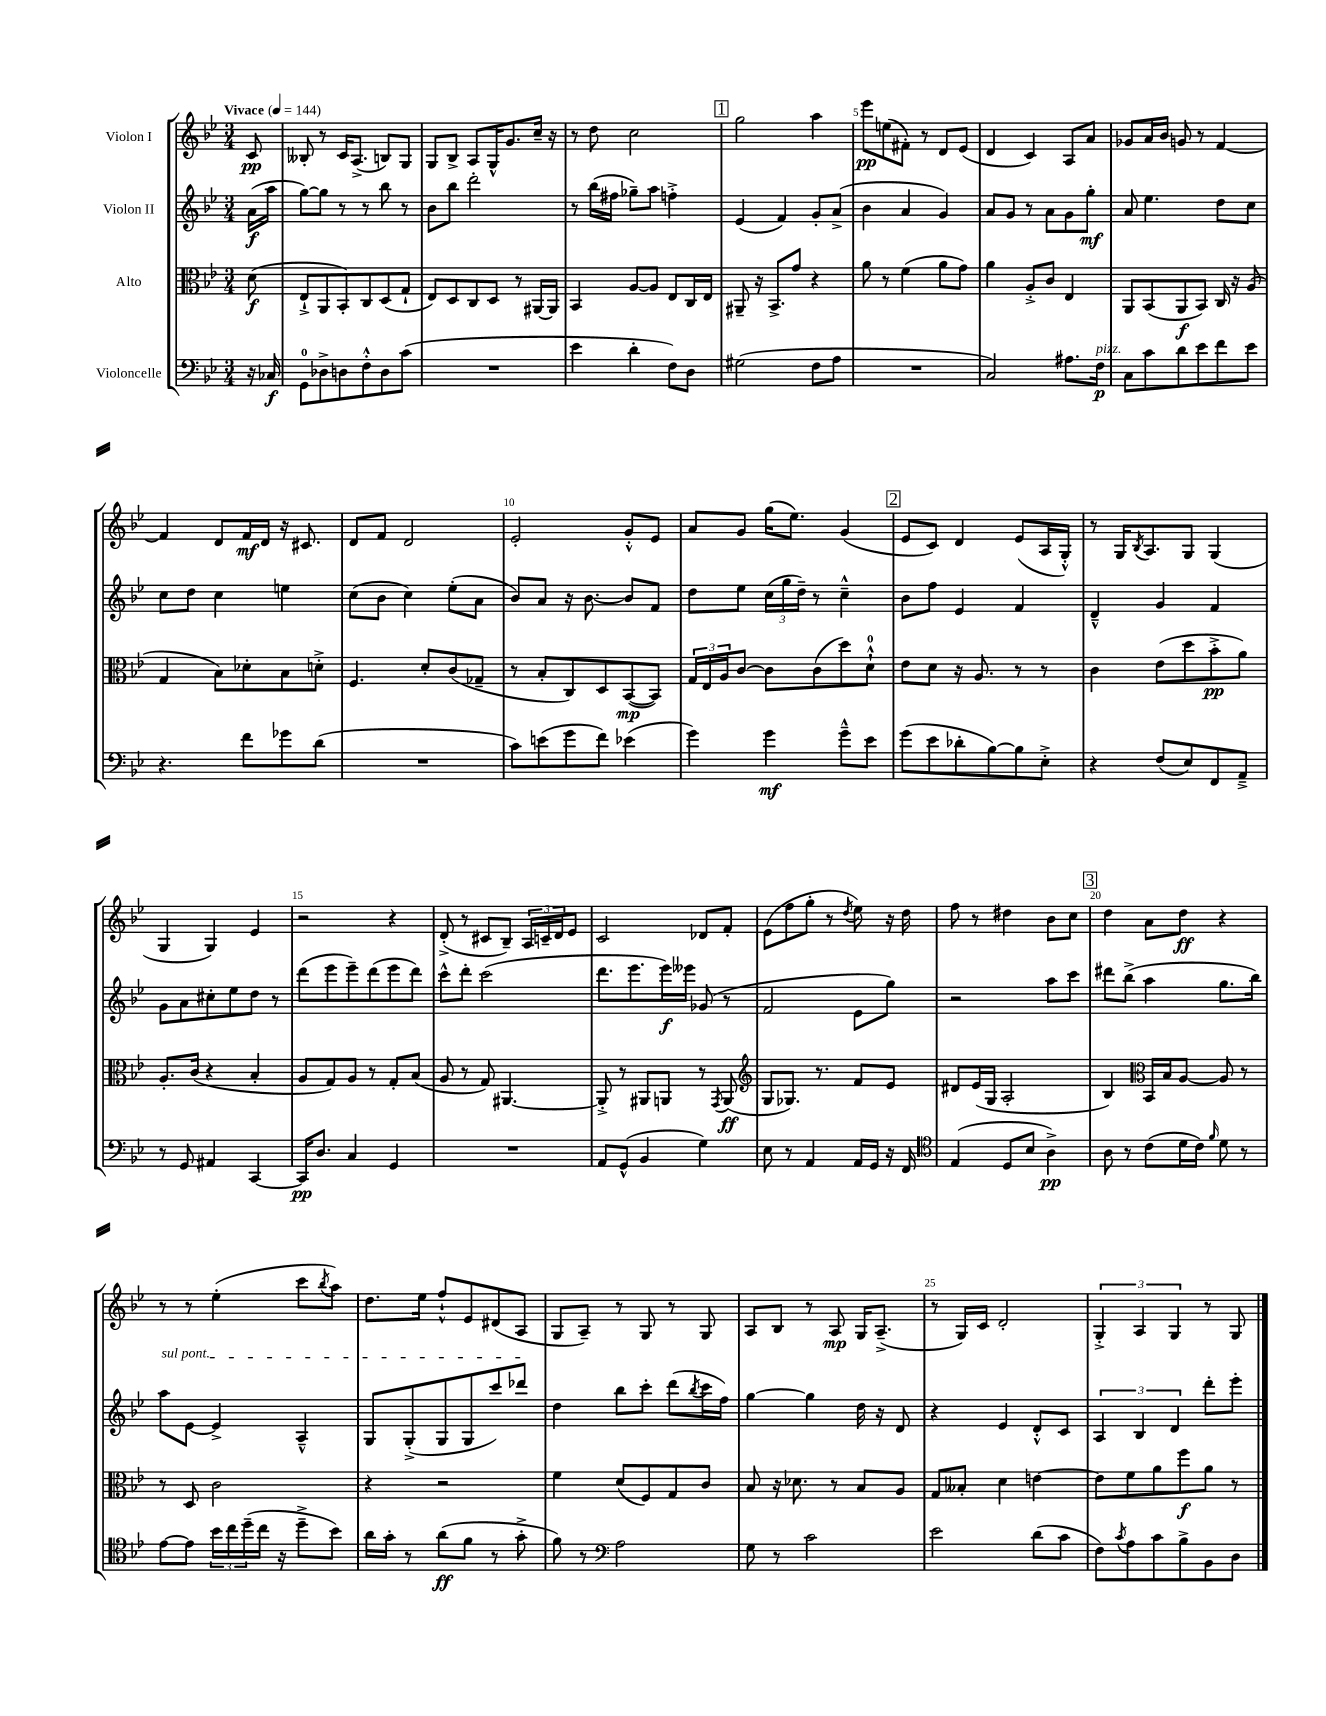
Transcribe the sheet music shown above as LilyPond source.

<<
\new StaffGroup <<
\new Staff = "s0" \with { instrumentName = "Violon I" } {
    \clef treble \key bes \major \numericTimeSignature \time 3/4 \partial 8 \tempo "Vivace" 4 = 144
    c'8\pp |
    beses8-. r8 c'16 a8.->( b8) g8 |
    g8 bes8-> a8 g16-^ g'8. c''16-- r16 |
    r8 d''8 c''2 |
    \mark \markup { \box "1" } g''2 a''4 |
    ees'''8\pp e''8( fis'8-.) r8 d'8 ees'8( |
    d'4 c'4) a8 a'8 |
    ges'8 a'16 bes'16 g'8 r8 f'4~ |
    f'4 d'8 f'16\mf d'16 r16 cis'8. |
    d'8 f'8 d'2 |
    ees'2-. g'8-.-^ ees'8 |
    a'8 g'8 g''16( ees''8.) g'4( |
    \mark \markup { \box "2" } ees'8 c'8) d'4 ees'8( a16 g16-.-^) |
    r8 g16 \acciaccatura { bes8 } a8. g8 g4( |
    g4 g4) ees'4 |
    r2 r4 |
    d'8-.->( r8 cis'8 bes8--) \tuplet 3/2 { a16 c'16-- d'16 } ees'8 |
    c'2 des'8 f'8-. |
    ees'8( f''8 g''8-. r8 \acciaccatura { d''8 } ees''8) r16 d''16 |
    f''8 r8 dis''4 bes'8 c''8 |
    \mark \markup { \box "3" } d''4 a'8 d''8\ff r4 |
    r8 r8 ees''4-.( c'''8 \acciaccatura { bes''8 } a''8) |
    d''8. ees''16 f''8-!-^ ees'8 dis'8( a8 |
    g8 a8--) r8 g8 r8 g8 |
    a8 bes8 r8 a8\mp g16 a8.--->( |
    r8 g16) c'16 d'2-. |
    \tuplet 3/2 { g4-.-> a4 g4 } r8 g8 \bar "|." |
}
\new Staff = "s1" \with { instrumentName = "Violon II" } {
    \clef treble \key bes \major \numericTimeSignature \time 3/4 \partial 8
    a'16\f( a''16 |
    g''8~) g''8 r8 r8 bes''8 r8 |
    bes'8 bes''8 d'''2-. |
    r8 bes''16( fis''16 ges''8--) a''8 f''4-.-> |
    \mark \markup { \box "1" } ees'4( f'4) g'8-. a'8->( |
    bes'4 a'4 g'4) |
    a'8 g'8 r8 a'8 g'8 g''8-.\mf |
    a'8 ees''4. d''8 c''8 |
    c''8 d''8 c''4 e''4 |
    c''8( bes'8 c''4) ees''8-.( a'8 |
    bes'8) a'8 r16 bes'8.~ bes'8 f'8 |
    d''8 ees''8 \tuplet 3/2 { c''16( g''16 d''16--) } r8 c''4---^ |
    \mark \markup { \box "2" } bes'8 f''8 ees'4 f'4 |
    d'4---^ g'4 f'4 |
    g'8 a'8 cis''8-. ees''8 d''8 r8 |
    d'''8( ees'''8 ees'''8--) d'''8( ees'''8 d'''8) |
    c'''8-^ d'''8-. c'''2( |
    d'''8. ees'''8. ees'''16\f) eeses'''16 ges'8( r8 |
    f'2 ees'8 g''8) |
    r2 a''8 c'''8 |
    \mark \markup { \box "3" } dis'''8 bes''8->( a''4 g''8. bes''16) |
    \once \override TextSpanner.bound-details.left.text = \markup { \italic "sul pont." } a''8\startTextSpan ees'8~ ees'4-> a4---^ |
    g8 g8-.->( g8 g8 c'''8) des'''8\stopTextSpan |
    d''4 bes''8 c'''8-. d'''8( \acciaccatura { bes''8 } c'''16 f''16) |
    g''4~ g''4 d''16 r16 d'8 |
    r4 ees'4 d'8-.-^ c'8 |
    \tuplet 3/2 { a4 bes4 d'4 } d'''8-. ees'''8-. \bar "|." |
}
\new Staff = "s2" \with { instrumentName = "Alto" } {
    \clef alto \key bes \major \numericTimeSignature \time 3/4 \partial 8
    d'8\f( |
    ees8-!-> a,8 bes,8-.) c8 d8( g8-! |
    ees8) d8 c8 d8 r8 ais,16~ ais,16 |
    bes,4 a8~ a8 ees8 c16 ees16 |
    \mark \markup { \box "1" } ais,8-- r16 bes,8.-> g'8 r4 |
    a'8 r8 f'4( a'8 g'8) |
    a'4 a8-.-> c'8 ees4 |
    a,8 bes,8( a,8\f bes,8) c16 r16 a8( |
    g4 bes8) des'8-. bes8 d'8-.-> |
    f4. d'8-. c'8( ges8-- |
    r8 bes8-. c8) d8 bes,8~\mp( bes,8) |
    \tuplet 3/2 { g16 ees16 a16 } c'8~ c'8 c'8( d''8) d'8-0-!-^ |
    \mark \markup { \box "2" } ees'8 d'8 r16 a8. r8 r8 |
    c'4 ees'8( d''8 bes'8-.->\pp a'8) |
    a8.-. c'16( r4 bes4-. |
    a8 g8) a8 r8 g8-. bes8( |
    a8 r8 g8) ais,4.~ |
    ais,8-.-> r8 ais,8 a,8 r8 \acciaccatura { g,8 } a,8\ff( |
    \clef treble g8 ges8.) r8. f'8 ees'8 |
    dis'8 ees'16( g16 a2-. |
    \mark \markup { \box "3" } bes4) \clef alto bes,16 bes16 a8~ a8 r8 |
    r8 d8 c'2 |
    r4 r2 |
    f'4 d'8( f8) g8 c'8 |
    bes8 r16 des'8. r8 bes8 a8 |
    g8 beses8-. d'4 e'4~ |
    e'8 f'8 a'8 f''8\f a'8 r8 \bar "|." |
}
\new Staff = "s3" \with { instrumentName = "Violoncelle" } {
    \clef bass \key bes \major \numericTimeSignature \time 3/4 \partial 8
    r16 ces16\f |
    g,8-0 des8-> d8 f8-.-^ d8 c'8( |
    R2. |
    ees'4 d'4-. f8) d8 |
    \mark \markup { \box "1" } gis2( f8 a8 |
    R2. |
    c2) ais8. f16\p^\markup { \italic "pizz." } |
    c8 c'8 d'8 ees'8 f'8 ees'8 |
    r4. f'8 ges'8 d'8( |
    R2. |
    c'8) e'8( g'8 f'8) ees'4( |
    g'4) g'4\mf g'8---^ ees'8 |
    \mark \markup { \box "2" } g'8( ees'8 des'8-. bes8~) bes8 ees8-.-> |
    r4 f8( ees8) f,8 a,8---> |
    r8 g,8 ais,4 c,4~ |
    c,16\pp d8. c4 g,4 |
    R2. |
    a,8 g,8-^( bes,4 g4) |
    ees8 r8 a,4 a,16 g,16 r16 f,16 |
    \clef tenor ees4( d8 bes8 a4->\pp) |
    \mark \markup { \box "3" } a8 r8 c'8( d'16 c'16) \grace { f'16 } d'8 r8 |
    ees'8~ ees'8 \tuplet 3/2 { bes'16 c''16 d''16--( } c''16 r16 d''8---> bes'8) |
    a'16 g'16-. r8 a'8\ff( f'8 r8 g'8-.-> |
    f'8) r8 \clef bass a2 |
    g8 r8 c'2 |
    ees'2 d'8( c'8 |
    f8) \acciaccatura { c'8 } a8 c'8 bes8-> bes,8 d8 \bar "|." |
}
>>
>>
\layout { \context { \Score \override BarNumber.break-visibility = ##(#f #t #t) barNumberVisibility = #(every-nth-bar-number-visible 5) } }
